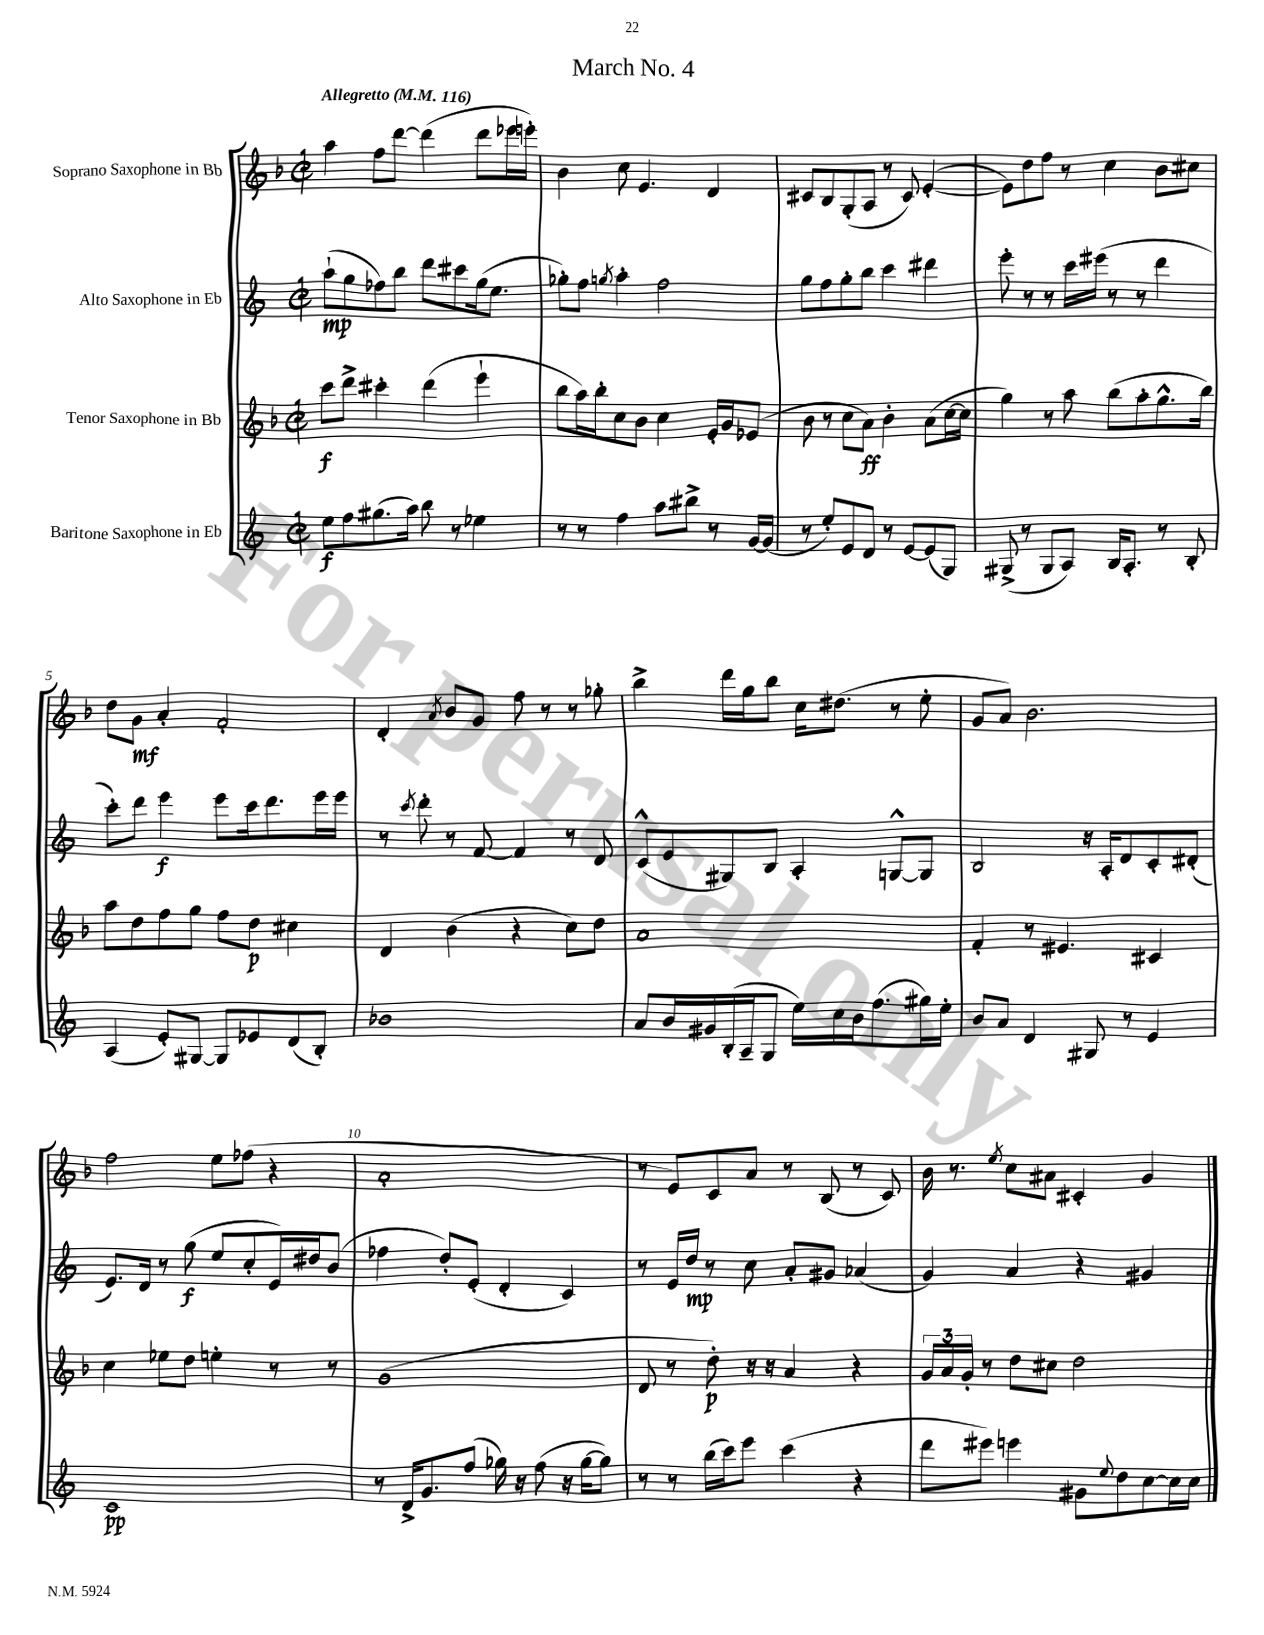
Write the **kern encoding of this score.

**kern	**kern	**kern	**kern
*staff4	*staff3	*staff2	*staff1
*clefG2	*clefG2	*clefG2	*clefG2
*k[]	*k[b-]	*k[]	*k[b-]
*M2/2	*M2/2	*M2/2	*M2/2
*met(c|)	*met(c|)	*met(c|)	*met(c|)
*MM116	*MM116	*MM116	*MM116
8ee	8ccc	(8aa`	4aa
8ff	8ddd^	8gg	.
(8.gg#	4ccc#'	8ff-)	8ff
.	.	8bb	[8ddd
16aa)	.	.	.
8bb	(4ddd	8ddd	(4ddd]
8r	.	8ccc#	.
4ee-	4eee`	(16gg	8ddd
.	.	8.ee	.
.	.	.	16eee-
.	.	.	16eee')
=	=	=	=
8r	8bb-	8gg-')	4b-
8r	16aa)	8ff	.
.	16bb-'	.	.
.	.	8qgg	.
4ff	8cc	4aa'	8cc
.	8b-	.	4.e
8aa	4cc	2ff	.
8bb#^	.	.	.
8r	16e'	.	4d
.	16g	.	.
[16g	(8e-	.	.
(16g]	.	.	.
=	=	=	=
8r	8b-	8gg	8c#
8ee')	8r	8ff	8B-
8e	8cc	8gg'	(8G'
8d	8a)	8bb	8A
8r	4b-'	4ccc	8r
[8e	.	.	8c#)
(8e]	(8a	4ddd#	([4e'
8G)	[16cc	.	.
.	16cc]	.	.
=	=	=	=
(8G#^	4gg)	8eee'	8e])
8r	.	8r	8dd
8G#	8r	8r	8ff
8A)	8aa	16ccc	8r
.	.	(16eee#	.
16B	(8bb-	8r	4cc
8.A'	.	.	.
.	8aa'	8r	.
8r	8.gg^^	4ddd	8b-
8B'	.	.	8cc#
.	16bb-)	.	.
=	=	=	=
(4A	8aa	8ccc')	8dd
.	8dd	8ddd	8g
8e')	8ff	4eee	4a'
[8G#	8gg	.	.
8G#]	8ff	8eee	2f'
8e-	8dd	16ccc	.
.	.	8.ddd	.
(8d	4cc#	.	.
8B')	.	16eee	.
.	.	16eee	.
=	=	=	=
1b-	4d	8r	4d'
.	.	8qccc	.
.	.	8ddd'	.
.	.	.	8qa
.	(4b-	8r	8b-
.	.	[8f	8g
.	4r	4f]	8ff
.	.	.	8r
.	8cc)	8r	8r
.	8dd	8d	8gg-'
=	=	=	=
8a	1a	(8c^^	4bb-^
16b	.	8e	.
16g#	.	.	.
(16B'	.	8G#)	16ddd
16A~	.	.	16gg
8G	.	8B	8bb-
16ee)	.	4A'	16cc
16cc	.	.	(8.dd#
16b	.	.	.
(8.ff	.	.	.
.	.	[8G^^	8r
16gg#)	.	8G]	8ee'
16ee'	.	.	.
=	=	=	=
8b	4f'	2B	8g
8a	.	.	8a)
4d	8r	.	2.b-
.	4.e#	.	.
8G#	.	16r	.
.	.	16A'	.
8r	.	8d	.
4e	4c#	8c'	.
.	.	(8d#'	.
=	=	=	=
1c	4cc	8.e)	2ff
.	.	16d	.
.	8ee-	8r	.
.	8dd	(8gg	.
.	4ee'	8ee	8ee
.	.	8cc'	(8ff-
.	8r	16e)	4r
.	.	16dd#	.
.	8r	(8b	.
=	=	=	=
8r	(1g	4ff-	1a'
16d^	.	.	.
8.g	.	.	.
.	.	8dd')	.
(8ff	.	(8e'	.
16gg-)	.	4d'	.
16r	.	.	.
(8ff	.	.	.
16r	.	4c)	.
[16gg-	.	.	.
8gg-])	.	.	.
=	=	=	=
8r	8d	8r	8r
8r	8r	16e	8e)
.	.	16dd	.
(16bb	8dd')	8r	8c
16ccc)	.	.	.
8eee	16r	8cc	8a
.	16r	.	.
(4ccc	4a	8a'	8r
.	.	8g#	(8B-
4r	4r	(4a-	8r
.	.	.	8c)
=	=	=	=
8ddd	24g	4g)	16b-
.	24a	.	.
.	.	.	8.r
.	24g'	.	.
8eee#)	8r	.	.
.	.	.	8qee
4eee	8dd	4a	8cc
.	8cc#	.	8a#
8g#	2dd	4r	4c#'
8qqee	.	.	.
8dd	.	.	.
[8cc	.	4g#	4g
16cc]	.	.	.
16cc	.	.	.
==	==	==	==
*-	*-	*-	*-
